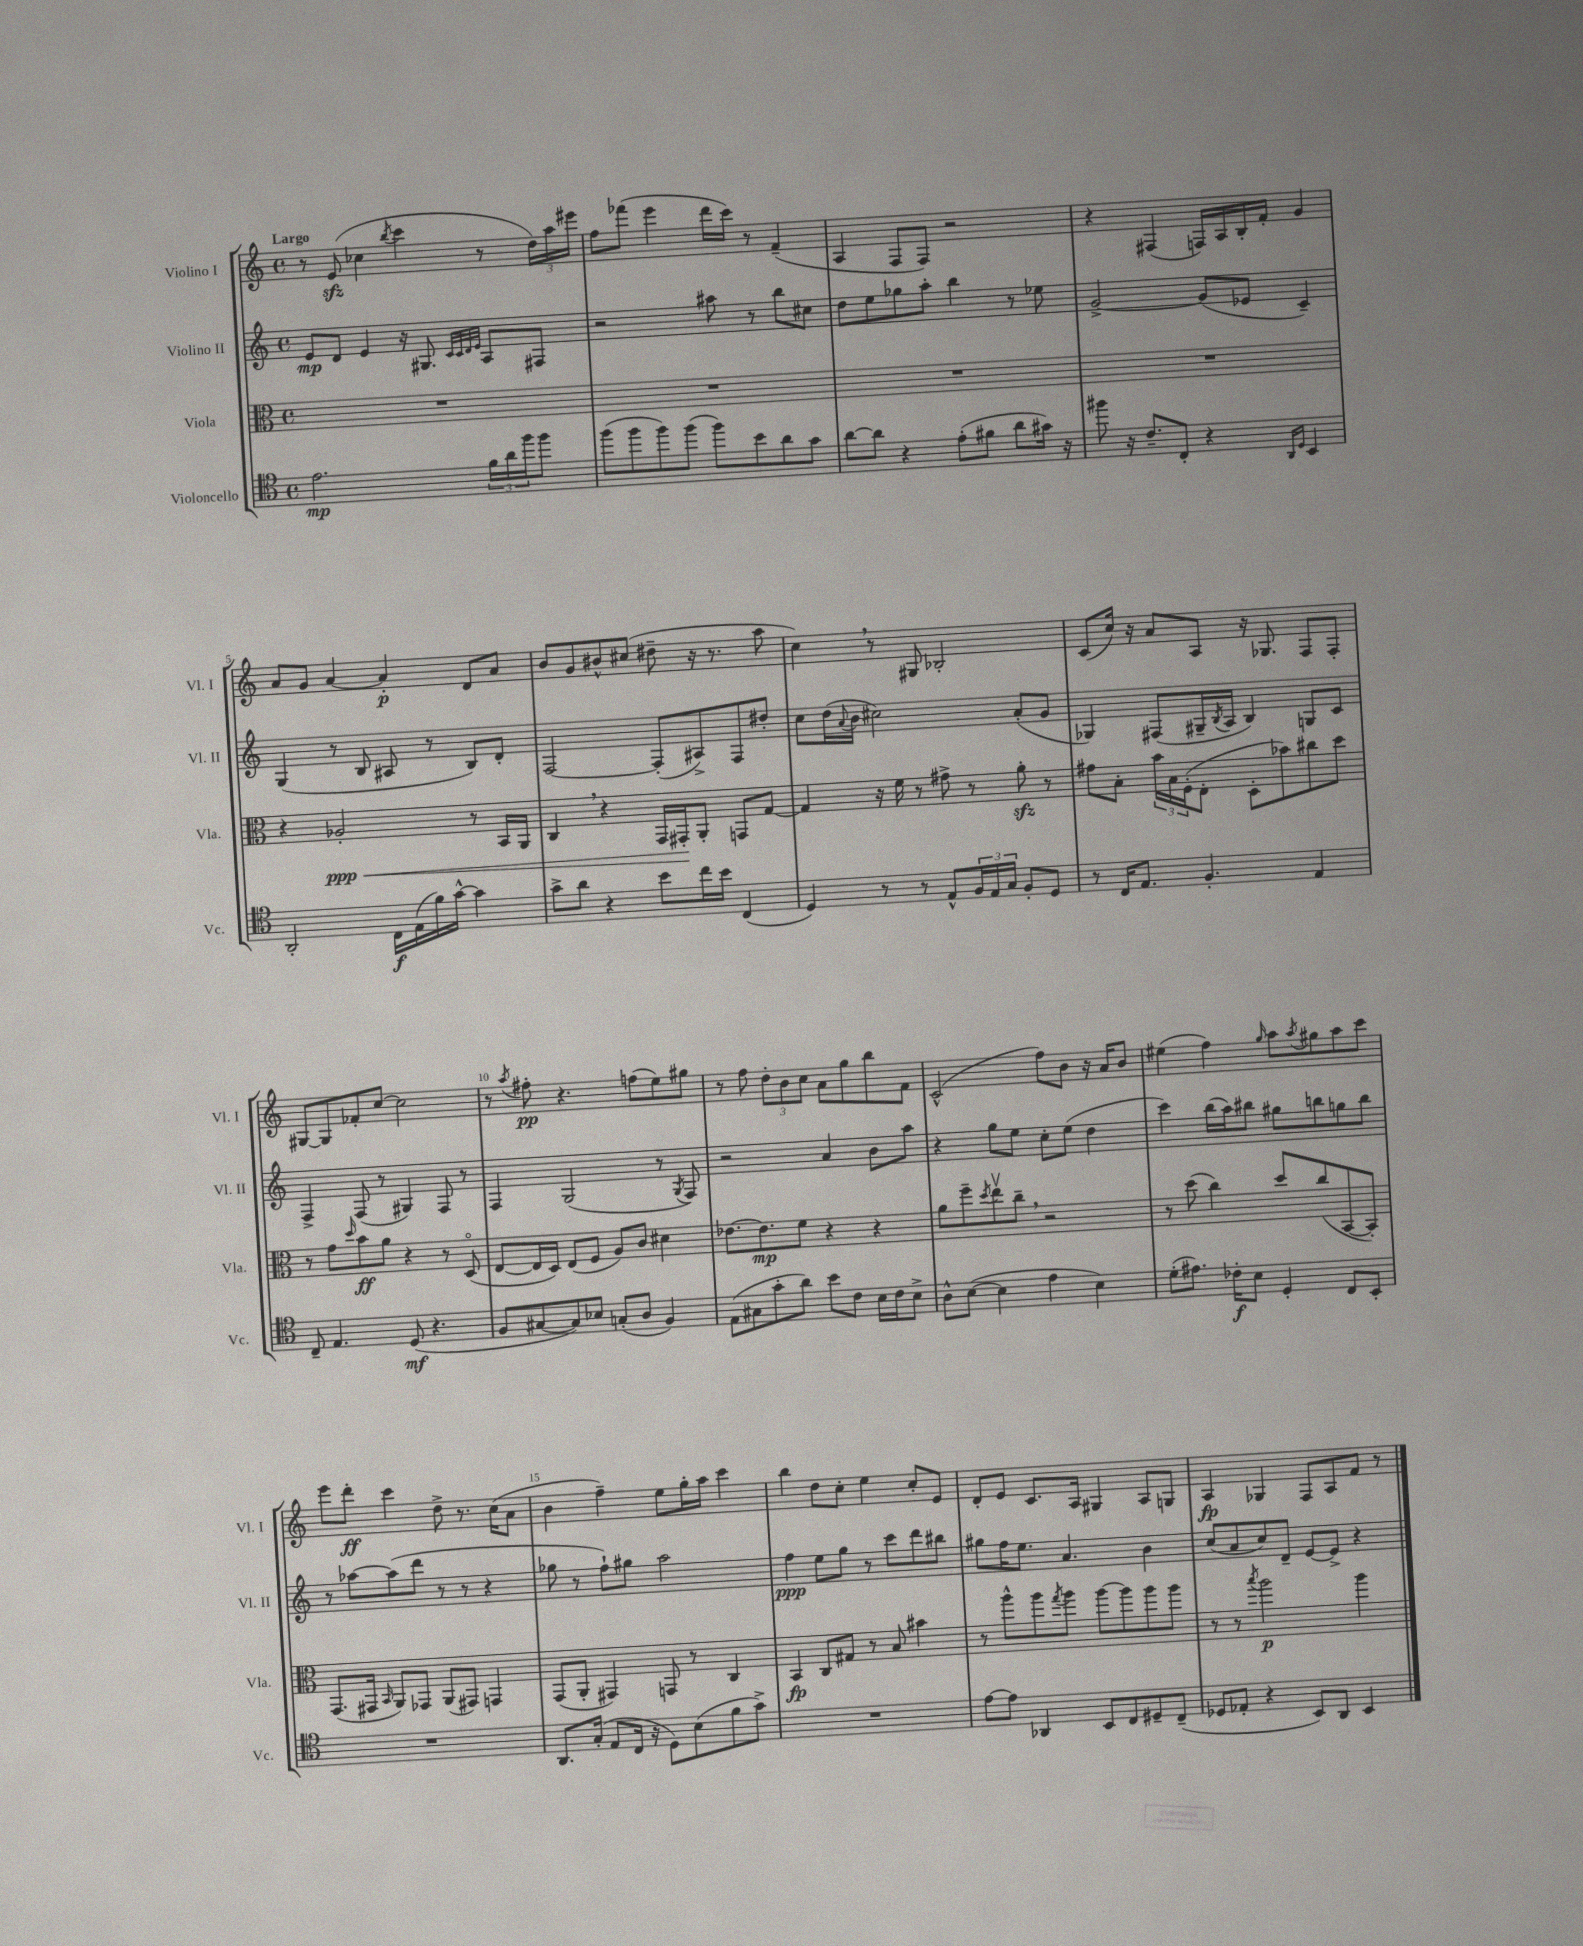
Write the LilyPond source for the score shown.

<<
\new StaffGroup <<
\new Staff = "s0" \with { instrumentName = "Violino I" shortInstrumentName = "Vl. I" } {
    \clef treble \key c \major \defaultTimeSignature \time 4/4 \tempo "Largo"
    r8 e'8\sfz( ces''4 \acciaccatura { b''8 } c'''4 r8 \tuplet 3/2 { d''16) a''16 eis'''16 } |
    f''8 fes'''8( e'''4 d'''16 c'''16) r8 f'4--( |
    a4 f8 f8) r2 |
    r4 fis4( f16) a16 b16-. f'16-. g'4 |
    a'8 g'8 a'4~ a'4-.\p d'8 a'8 |
    b'8 g'8 bis'8-^ cis''8( dis''8-- r16 r8. a''8 |
    c''4) \breathe r8 gis8 bes2-. |
    c'8( c''16) r16 a'8 a8 r16 ges8. f8 f8-. |
    gis8~ gis8 fes'8-. c''8~ c''2 |
    r8 \acciaccatura { a''8 } fis''8-.\pp r4. f''8( e''8) gis''8 |
    r8 f''8 \tuplet 3/2 { d''8-. b'8 c''8 } a'8 g''8 b''8 f'8 |
    c'2-^( f''8) b'8 r16 a'16 b'8 |
    eis''4( f''4) \grace { g''16 } a''8 \acciaccatura { a''8 } gis''8 a''8 c'''8 |
    e'''8 d'''8-.\ff c'''4 d''8-> r8. c''16( a'8 |
    b'4 f''4--) e''8 g''16-. a''16 c'''4 |
    b''4 d''8 c''8-. e''4 c''8-. e'8 |
    d'8-. e'8 c'8. a16 gis4 a8 g8 |
    a4\fp ges4 f8 a8 f'8 r8 \bar "|." |
}
\new Staff = "s1" \with { instrumentName = "Violino II" shortInstrumentName = "Vl. II" } {
    \clef treble \key c \major \defaultTimeSignature \time 4/4
    e'8\mp d'8 e'4 r16 gis8. \grace { c'32 c'32 d'32 e'32 } a8 fis8 |
    r2 ais''8 r8 b''8 cis''8 |
    d''8 e''8 ges''8 a''8-. b''4 r8 ees''8 |
    g'2~-> g'8( ees'8 c'4--) |
    g4( r8 b8 ais8 r8 b8) d'8-. |
    f2~ f8-.( ais8->) f8 dis''8-. |
    c''8 d''16( \appoggiatura { a'8 } b'16 cis''2) a'8-.( g'8 |
    ges4) fis8( gis16-- \acciaccatura { b8 } a16 b4) g8 c'8 |
    f4-> f8( r8 gis4) f8 r8 |
    f4 g2( r8 \acciaccatura { g8 } f8) |
    r2 a'4 b'8 a''8 |
    r4 g''8 e''8 c''8-. e''8( d''4 |
    c'''4) b''16( a''16) bis''8 gis''8 b''8 g''8 b''8 |
    r8 aes''8~ aes''8( d'''8 r8 r8 r4 |
    ges''8 r8 f''8-!) gis''8 a''2 |
    f''4\ppp e''8 g''8 r8 c'''8 d'''8 bis''8 |
    gis''8 f''16 e''8. a'4. b'4 |
    c''8( a'8 c''8) d'8-- e'8~ e'8-> r4 \bar "|." |
}
\new Staff = "s2" \with { instrumentName = "Viola" shortInstrumentName = "Vla." } {
    \clef alto \key c \major \defaultTimeSignature \time 4/4
    R1 |
    R1 |
    R1 |
    R1 |
    r4 aes2-.\ppp\< r8 b,16 a,16 |
    c4 \breathe r4 g,16 gis,16-.\! a,8-. g,8 g8~ |
    g4 r16 f'16 r8 gis'8-> r8 a'8-.\sfz r8 |
    gis'8 b8-. \tuplet 3/2 { b'16 b16 f16-.( } e8-. d8-. bes'8) cis''8 d''8 |
    r8 g'8 \grace { d''16 } b'8\ff a'8 r4 r8 d8\flageolet( |
    e8~ e16 d16) e8( f8 a8) c'8 dis'4 |
    ees'8.~ ees'8.\mp f'8 r4 r4 |
    a'8 f''8-- \acciaccatura { d''8 } e''8\upbow c''8-- \breathe r2 |
    r8 d''8( c''4) d''8 c''8( b,8~ b,8-.) |
    g,8.( gis,16 \grace { b,16 } a,8) ges,8 a,8( gis,8) g,4 |
    g,8( a,8-. gis,4) g,8 r8 c4 |
    b,4\fp c8 gis8 r8 b8 bis'4 |
    r8 a''8-^ a''8 \acciaccatura { g''8 } a''8 a''8~ a''8 a''8 a''8 |
    r8 r8 \acciaccatura { b''8 } a''2\p a''4 \bar "|." |
}
\new Staff = "s3" \with { instrumentName = "Violoncello" shortInstrumentName = "Vc." } {
    \clef tenor \key c \major \defaultTimeSignature \time 4/4
    e'2.\mp \tuplet 3/2 { f'16 a'16 f''16 } f''8 |
    f''8( f''8 f''8) f''8( f''8) b'8 a'8 g'8 |
    a'8~ a'8 r4 e'8-.( fis'8 a'8 gis'16) r16 |
    fis''8 r16 c'8.-- c8-. r4 \grace { a,16 d16 } b,4 |
    a,2-. c16\f e16( f'16) g'16~-^ g'4 |
    g'8-> a'8 r4 b'8 c''16 b'16 c4( |
    d4) r8 r8 e8-^ \tuplet 3/2 { f16 e16 g16 } f8-. d8 |
    r8 c16 e8. f4.-. e4 |
    c8-- e4. d8\mf( r4. |
    f8 gis8~ gis8) bes8 g8-.( a8 f4) |
    e8( gis8 g'8-. a'8) b'8 c'8 b16 c'16 b8-> |
    a8-^ b8~( b4 e'4 b4) |
    d'8-.( eis'8.) ces'16-.\f b8 d4-. c8 b,8-. |
    R1 |
    a,8. g16-.( e8 c16 r16 d8) b8( f'8 g'8->) |
    R1 |
    e'8~ e'8 aes,4 b,8 c8 dis8-- c8--( |
    des8 ees8-. r4 b,8) a,8 b,4 \bar "|." |
}
>>
>>
\layout { \context { \Score \override BarNumber.break-visibility = ##(#f #t #t) barNumberVisibility = #(every-nth-bar-number-visible 5) } }
